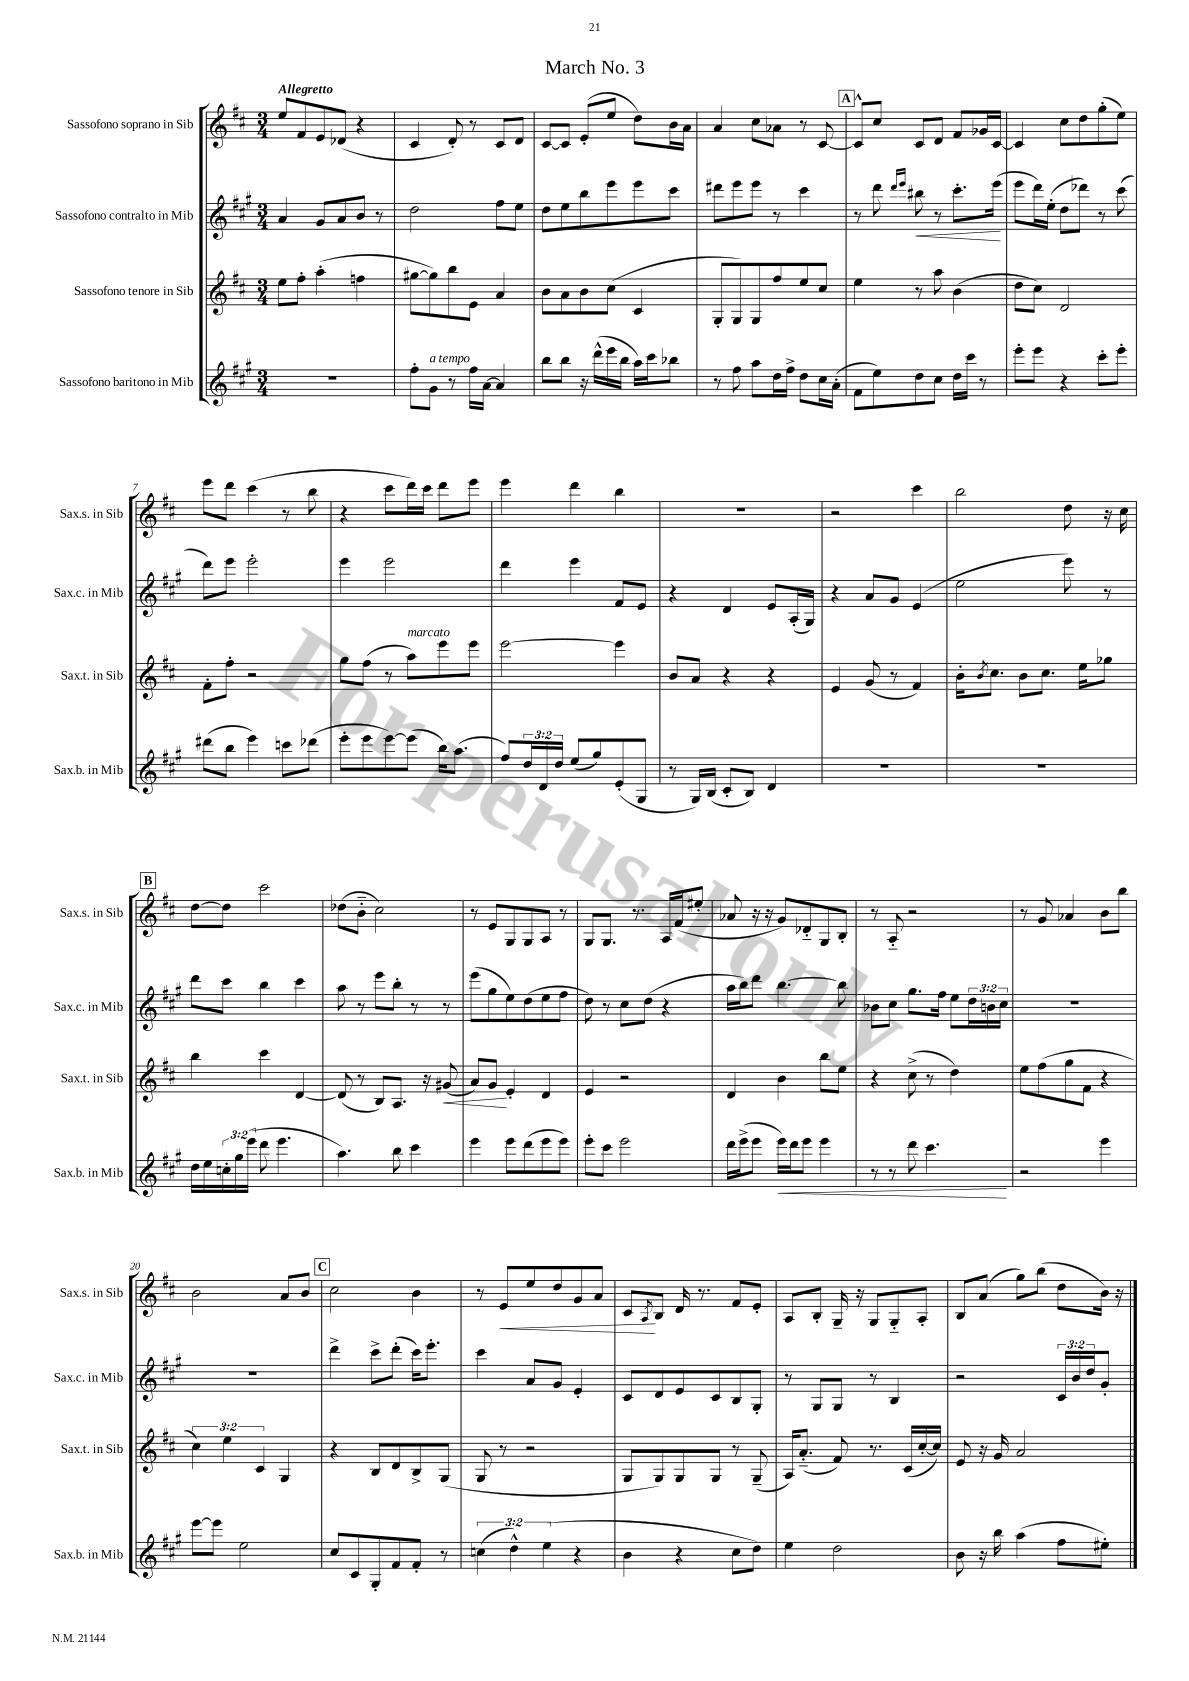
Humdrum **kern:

**kern	**kern	**kern	**kern
*staff4	*staff3	*staff2	*staff1
*clefG2	*clefG2	*clefG2	*clefG2
*k[f#c#g#]	*k[f#c#]	*k[f#c#g#]	*k[f#c#]
*M3/4	*M3/4	*M3/4	*M3/4
2.r	8ee	4a	8ee
.	8ff#'	.	8f#
.	(4aa'	8g#	8e
.	.	8a	(8d-
.	4ff	8b	4r
.	.	8r	.
=	=	=	=
8ff#'	[8gg#	2dd	4c#
8g#	8gg#])	.	.
8r	8bb	.	8d')
16ff#	8e	.	8r
[16a	.	.	.
4a]	4a	8ff#	8c#
.	.	8ee	8d
=	=	=	=
8bb	8b	8dd	[8c#
8bb	8a	8ee	8c#]
16r	8b	8bb	(8e'
(16ddd^^	.	.	.
16eee	(8cc#	8eee	8ee
16bb	.	.	.
16aa)	4c#	8eee	8dd)
16ccc#	.	.	.
8bb-	.	8ccc#	16b
.	.	.	16a
=	=	=	=
8r	8G'	8ddd#	4a
8ff#	8G)	8eee	.
8aa	8G	8eee	8cc#
16dd	8ff#	8r	8a-
16ff#^	.	.	.
8dd	8ee	4ccc#	8r
16cc#	8cc#	.	[8c#
(16a'	.	.	.
=	=	=	=
8f#	4ee	8r	8c#^^]
8ee)	.	8ddd	8cc#
.	.	16qqddd	.
.	.	16qqeee	.
8dd	8r	8bb#	8c#
8cc#	8aa	8r	8d
16dd	(4b	8.ccc#'	8f#
16ccc#	.	.	.
8r	.	.	16g-
.	.	(16eee	[16c#
=	=	=	=
8eee'	8dd	8eee	4c#]
8eee	8cc#)	16ddd)	.
.	.	(16ee'	.
4r	2d	8dd	8cc#
.	.	8ddd-)	8dd
8ccc#'	.	8r	(8gg'
8eee'	.	(8ccc#	8ee)
=	=	=	=
(8ddd#	8f#'	8ddd)	8eee
8bb	8ff#'	8eee	8ddd
4eee)	2r	2eee'	(4ccc#
8ccc	.	.	8r
(8ddd-	.	.	8bb
=	=	=	=
8eee'	8gg	4eee	4r
8eee	(8ff#	.	.
[8eee)	8r	2eee	8ccc#
(8eee]	8aa)	.	16ddd)
.	.	.	16ccc#
16bb)	8eee	.	8ddd
(8.aa	.	.	.
.	8eee	.	8eee
=	=	=	=
8ff#)	[2eee	4ddd	4eee
24dd	.	.	.
24d	.	.	.
24dd	.	.	.
(8ee	.	4eee	4ddd
8gg#)	.	.	.
(8e'	4eee]	8f#	4bb
8G#	.	8e	.
=	=	=	=
8r	8b	4r	2.r
16G#)	8a	.	.
(16B	.	.	.
8c#'	4r	4d	.
8B)	.	.	.
4d	4r	8e	.
.	.	(16A'	.
.	.	16G#)	.
=	=	=	=
2.r	4e	4r	2r
.	(8g	8a	.
.	8r	8g#	.
.	4f#)	(4e	4ccc#
=	=	=	=
2.r	16b'	2ee	2bb
.	8qb	.	.
.	8.cc#	.	.
.	8b	.	.
.	8.cc#	.	.
.	.	8eee)	8dd
.	16ee	.	.
.	8gg-	8r	16r
.	.	.	16cc#
=	=	=	=
16dd	4bb	8ddd	[8dd
16ee	.	.	.
24cc'	.	8ccc#	8dd]
24gg#	.	.	.
(24eee	.	.	.
8ddd	4ccc#	4bb	2ccc#
4.eee	.	.	.
.	[4d	4ccc#	.
=	=	=	=
4.aa)	(8d]	8aa	(8dd-
.	8r	8r	8b'~
.	8B)	8eee	2cc#)
8bb	8.A	8bb'	.
4ccc#	.	8r	.
.	16r	.	.
.	(8g#	8r	.
=	=	=	=
4eee	8a)	(8eee	8r
.	8g	8gg#	8e
8eee	4e'	8ee)	8G
(8ddd	.	(8dd	8G
8eee	4d	8ee	8A
8eee)	.	8ff#	8r
=	=	=	=
8eee'	4e	8dd)	8G
8ccc#	.	8r	8.G
2eee	2r	8cc#	.
.	.	.	8.r
.	.	(8dd	.
.	.	4r	16A
.	.	.	(16f#
.	.	.	8ee#'
=	=	=	=
16ddd	4d	16aa	8a-
(16eee^	.	16bb)	.
8eee	.	8ddd	16r
.	.	.	16r
16eee)	4b	[4.bb	8g)
16ddd	.	.	.
8eee	.	.	8d-'~
4eee	8bb	.	8G
.	8ee	8bb]	8B'
=	=	=	=
8r	4r	8b-	8r
8r	.	8cc#	8A'~
8ddd	(8cc#^	8.gg#	2r
4.ccc#	8r	.	.
.	.	16ff#	.
.	4dd)	8ee	.
.	.	24dd	.
.	.	24b	.
.	.	24cc#	.
=	=	=	=
2r	8ee	2.r	8r
.	(8ff#	.	8g
.	8gg	.	4a-
.	8f#	.	.
4eee	4r	.	8b
.	.	.	8bb
=	=	=	=
[8eee	6cc#)	2.r	2b
8eee]	.	.	.
.	6ee	.	.
2ee	.	.	.
.	6c#	.	.
.	4G	.	8a
.	.	.	8b
=	=	=	=
8cc#	4r	4ddd^	2cc#
8c#	.	.	.
8G#'	8B	8ccc#^	.
8f#	8d	(8ddd'	.
8f#'	8B^	16ccc#)	4b
.	.	8.eee'	.
8r	(8G	.	.
=	=	=	=
(6cc	8G	4ccc#	8r
.	8r	.	8e
6dd^^)	.	.	.
.	2r	8a	8ee
(6ee	.	.	.
.	.	8g#	8dd
4r	.	4e'	8g
.	.	.	8a
=	=	=	=
4b	8G	8c#	8c#
.	.	.	8qA
.	8G)	8d	8B
4r	8G	8e	16d
.	.	.	8.r
.	8G	8c#	.
8cc#	8r	8B	8f#
8dd)	(8G~	8G#'	8e'
=	=	=	=
4ee	16A)	8r	8A
.	(8.a'~	.	.
.	.	8G#	8B'
2dd	8f#)	8G#	16G~
.	.	.	16r
.	8.r	8r	8G
.	.	4B	8G'~
.	(16c#	.	.
.	[16cc#'	.	8A'
.	16cc#])	.	.
=	=	=	=
8b	8e	2r	8B
16r	16r	.	(8a
16bb	16g	.	.
(4aa	2a	.	8gg)
.	.	.	(8bb
8ff#	.	24c#	8dd
.	.	24b	.
.	.	24dd	.
8ee#')	.	8g#'	16b)
.	.	.	16r
==	==	==	==
*-	*-	*-	*-
